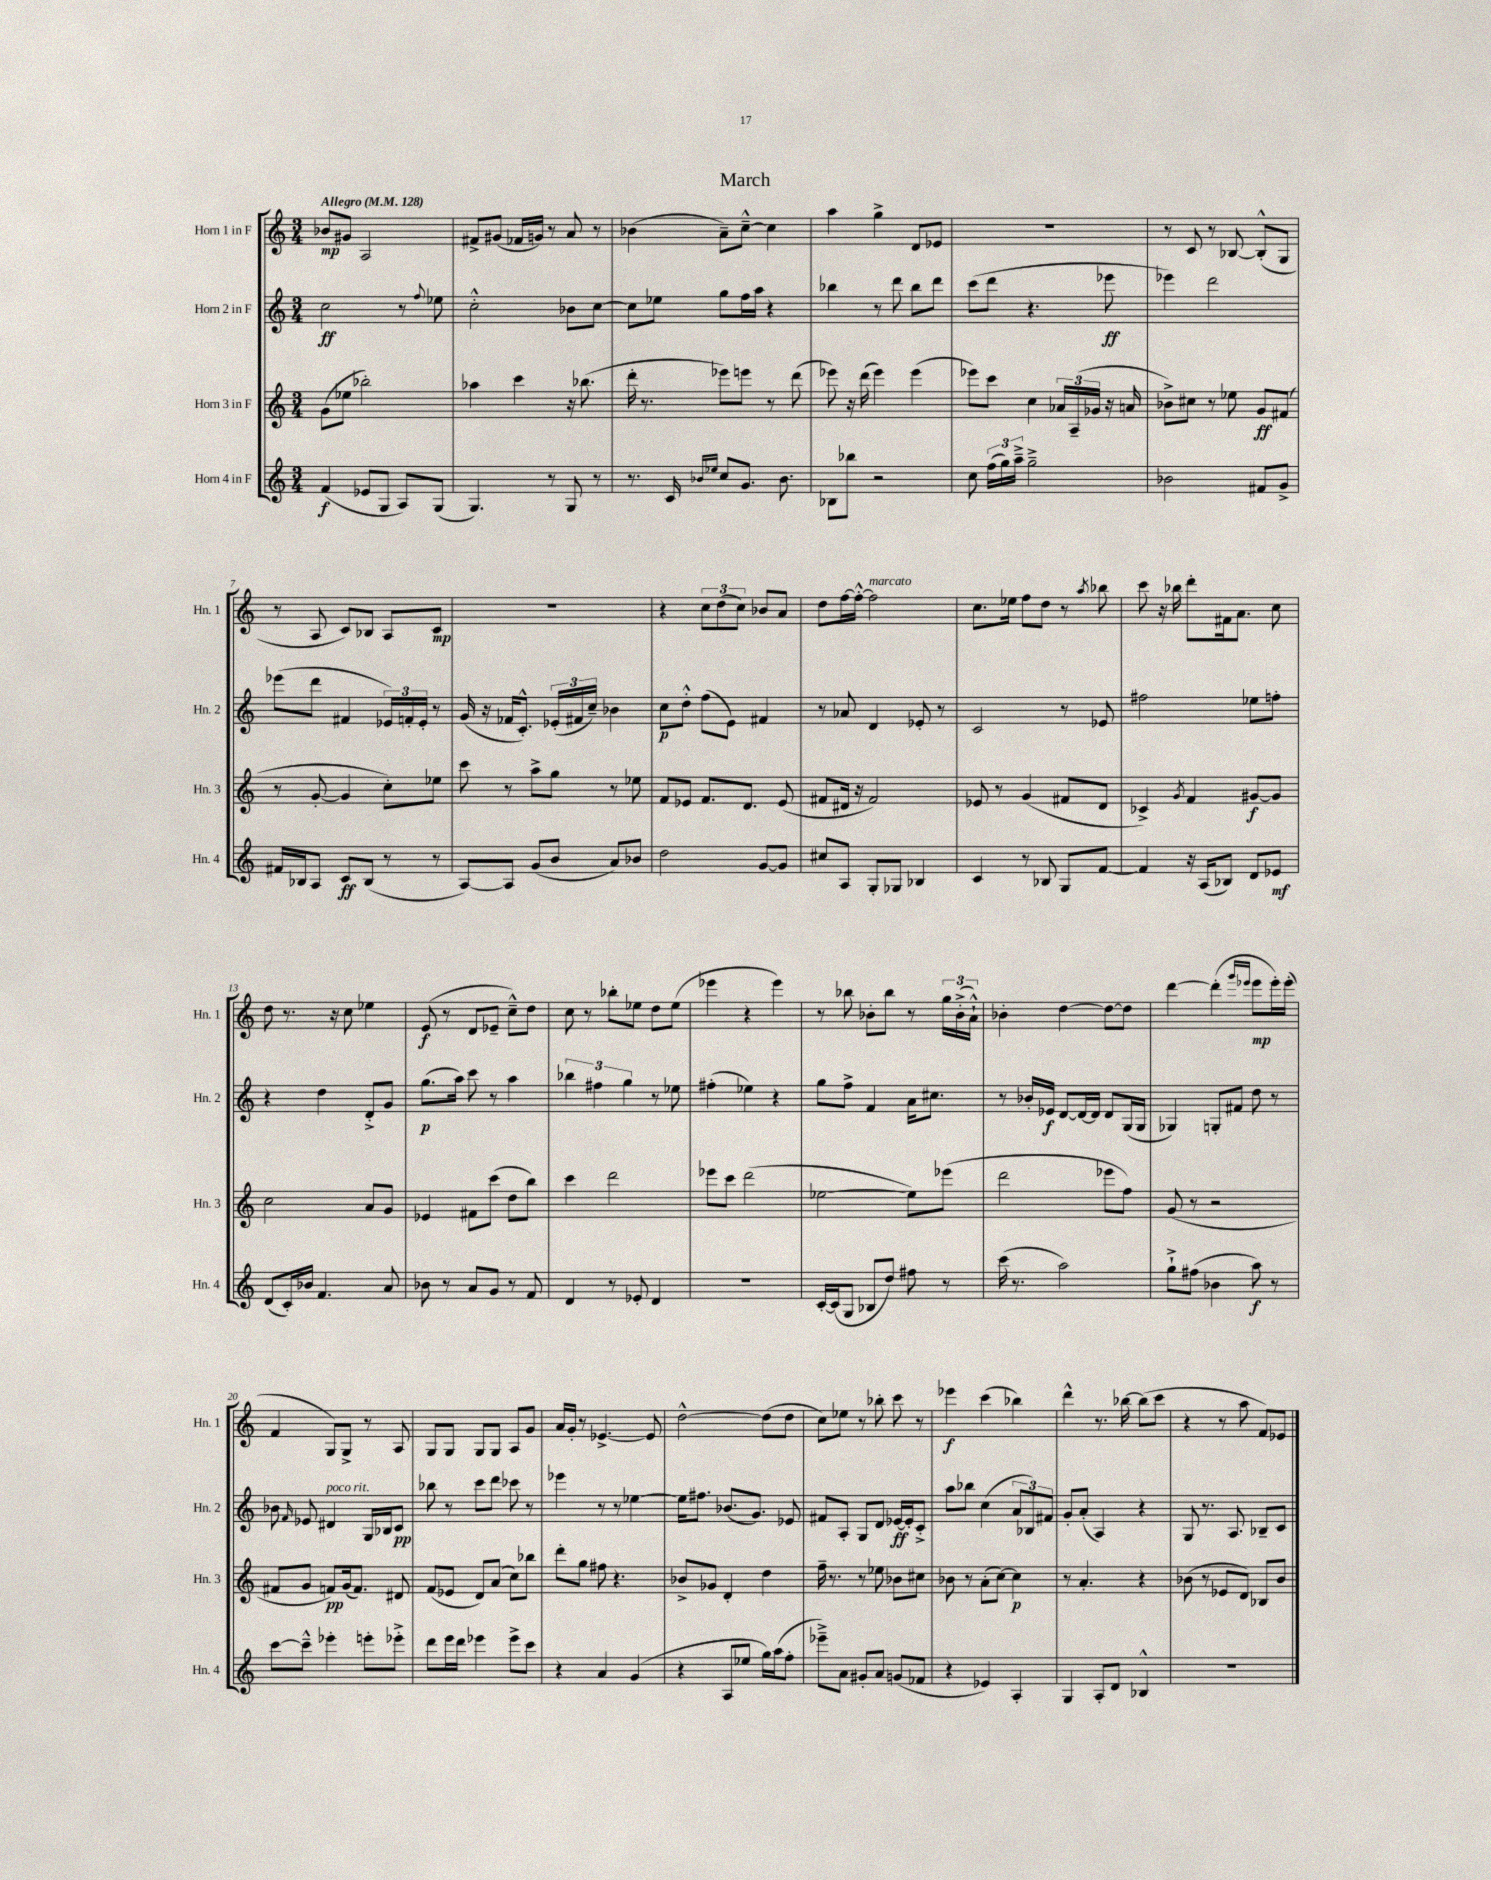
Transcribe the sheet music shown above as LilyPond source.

\header { title = "March" }
<<
\new StaffGroup <<
\new Staff = "s0" \with { instrumentName = "Horn 1 in F" shortInstrumentName = "Hn. 1" } {
    \clef treble \key c \major \numericTimeSignature \time 3/4 \tempo "Allegro" 4 = 128
    \autoBeamOff bes'8[\mp gis'8] a2 |
    fis'8[-> gis'8]( fes'16[ g'16]) r8 a'8 r8 |
    bes'4( a'8[--) c''8]~---^ c''4 |
    a''4 g''4-> d'8[ ees'8] |
    R2. |
    r8 c'8 r8 bes8~ bes8[-.-^( g8] |
    r8 a8 c'8[) bes8] a8[ c'8]\mp |
    R2. |
    r4 \tuplet 3/2 { c''8[ d''8( c''8]) } bes'8[ a'8] |
    d''8[ f''16~ f''16]~-.-^ f''2^\markup { \italic "marcato" } |
    c''8.[ ees''16] f''8[ d''8] r8 \acciaccatura { a''8 } bes''8 |
    c'''8 r16 bes''16 d'''8[-. fis'16 a'8.] c''8 |
    d''8 r8. r16 c''8 ees''4 |
    e'8\f( r8 d'8[ ees'8]-- c''8[---^) d''8] |
    c''8 r8 bes''8[-. ees''8] d''8[ ees''8]( |
    ees'''4 r4 ees'''4) |
    r8 bes''8 bes'8[-. bes''8] r8 \tuplet 3/2 { g''16[ bes'16-.->( a'16]-!-^) } |
    bes'4-. d''4~ d''8[~ d''8] |
    d'''4~ d'''4-.( \grace { g'''16[ ees'''16] } ees'''8[\mp ees'''16-.) ees'''16]-.( |
    f'4 g8[) g8]-> r8 a8 |
    g8[ g8] g8[ g8] a8[ g'8] |
    a'16[ g'16]-. r8 ees'4.~-> ees'8 |
    d''2~-^ d''8[( d''8] |
    c''8[) ees''8] r8 bes''8-. c'''8 r8 |
    ees'''4\f c'''4( bes''4) |
    d'''4-^ r8. bes''16~ bes''8[( c'''8] |
    r4 r8 a''8 f'8[) ees'8] \bar "|." |
}
\new Staff = "s1" \with { instrumentName = "Horn 2 in F" shortInstrumentName = "Hn. 2" } {
    \clef treble \key c \major \numericTimeSignature \time 3/4
    \autoBeamOff c''2\ff r8 \appoggiatura { f''8 } ees''8 |
    c''2-.-^ bes'8[ c''8]~ |
    c''8[ ees''8] g''8[ f''16 a''16] r4 |
    bes''4 r8 d'''8 bes''8[ d'''8] |
    c'''8[( d'''8] r4. ees'''8\ff |
    ees'''4) d'''2 |
    ees'''8[( d'''8] fis'4 \tuplet 3/2 { ees'16[) f'16-. ees'16]-. } r8 |
    g'16( r16 fes'16[ c'8.]-.-^) \tuplet 3/2 { ees'16[-.( fis'16 c''16]--) } bes'4 |
    c''8[\p d''8]-.-^ f''8[( e'8]) fis'4 |
    r8 aes'8 d'4 ees'8-. r8 |
    c'2 r8 ees'8 |
    fis''2 ees''8[ f''8]-. |
    r4 d''4 d'8[-.-> g'8] |
    g''8.[\p( a''16]) c'''8 r8 a''4 |
    \tuplet 3/2 { bes''4 fis''4 g''4 } r8 ees''8 |
    fis''4-.( ees''4) r4 |
    g''8[ f''8]-> f'4 a'16[ cis''8.] |
    r8 bes'16[-. ees'16]\f d'8[~ d'16~ d'16] d'8[ g16( g16] |
    ges4) g8[-. fis'8] d''8 r8 |
    bes'8 \grace { f'16 } ees'8 dis'4^\markup { \italic "poco rit." } g16[ bes16 c'8]\pp |
    bes''8 r8 c'''8[ d'''8] ces'''8 r8 |
    ees'''4 r8 r8 ees''4~ |
    ees''16[ fis''8.] bes'8.[( g'8.]) ees'8 |
    fis'8[ a8]-. g8[ d'8] ees'16[~\ff ees'16-. c'8]-.-> |
    a''8[ bes''8] c''4( \tuplet 3/2 { a'8[ bes8) fis'8] } |
    g'8[-. a'8]-.( a4) r4 |
    g8 r8. a8. bes8[-- c'8] \bar "|." |
}
\new Staff = "s2" \with { instrumentName = "Horn 3 in F" shortInstrumentName = "Hn. 3" } {
    \clef treble \key c \major \numericTimeSignature \time 3/4
    \autoBeamOff g'8[( ees''8] bes''2-.) |
    aes''4 c'''4 r16 bes''8.( |
    d'''16-. r8. ees'''8[) e'''8] r8 d'''8( |
    ees'''8) r16 d'''16( ees'''4) ees'''4( |
    ees'''8[) c'''8] c''4 \tuplet 3/2 { aes'16[ a16--( ges'16] } r16 a'16 |
    bes'8[->) cis''8] r8 ees''8 g'8[\ff fis'8]( |
    r8 g'8~-. g'4 c''8[-.) ees''8] |
    c'''8 r8 a''8[-> g''8] r8 ees''8 |
    f'8[ ees'8] f'8.[ d'8.] ees'8( |
    fis'8[ dis'16] r16 fis'2) |
    ees'8 r8 g'4( fis'8[ d'8] |
    ces'4->) \acciaccatura { g'8 } f'4 gis'8[~\f gis'8] |
    c''2 a'8[ g'8] |
    ees'4 fis'8[ c'''8]( d''8[ b''8]) |
    c'''4 d'''2 |
    ees'''8[ c'''8] d'''2( |
    ees''2~ ees''8[) ees'''8]( |
    d'''2 ees'''8[ f''8]) |
    g'8( r8 r2 |
    fis'8[ g'8] f'8[\pp) g'16( f'8.]) dis'8 |
    f'8[( ees'8] d'8[) a'8]( c''8[) bes''8] |
    d'''8[-. g''8] fis''8 r4. |
    bes'8[-> ges'8] d'4-. d''4 |
    f''16-- r8. r8 ees''8 bes'8[ cis''8] |
    bes'8 r8 a'8[-.( c''8]~) c''4\p |
    r8 a'4.-. r4 |
    bes'8( r8 ees'8[ d'8]) bes8[ bes'8] \bar "|." |
}
\new Staff = "s3" \with { instrumentName = "Horn 4 in F" shortInstrumentName = "Hn. 4" } {
    \clef treble \key c \major \numericTimeSignature \time 3/4
    \autoBeamOff f'4\f( ees'8[ g8] a8[) g8]( |
    g4.) r8 g8 r8 |
    r8. c'16 \grace { bes'16[ ees''16] } c''8[ g'8.] bes'8. |
    bes8[ bes''8] r2 |
    c''8 \tuplet 3/2 { f''16[( g''16) a''16]---> } g''2---> |
    bes'2 fis'8[ g'8]-> |
    fis'16[ bes16 a8] c'8[\ff bes8]( r8 r8 |
    a8[~) a8] g'8[( b'8] a'8[) bes'8] |
    d''2 g'8[~ g'8] |
    cis''8[ a8] g8[-. ges8] bes4 |
    c'4 r8 bes8 g8[ f'8]~ |
    f'4 r16 a16[( bes8]) d'8[ ees'8]\mf |
    d'8[( c'16-.) bes'16] f'4. a'8 |
    bes'8 r8 a'8[ g'8] r8 f'8 |
    d'4 r8 ees'8-. d'4 |
    R2. |
    c'16[~-. c'16( g8] bes8[ d''8]) fis''8 r8 |
    c'''16( r8. a''2) |
    g''8[-!-> fis''8]( bes'4 a''8\f) r8 |
    c'''8[~ c'''8]---^ ees'''4-. e'''8[-. ees'''8]-.-> |
    d'''8[ e'''16 d'''16] ees'''4 ees'''8[-> c'''8] |
    r4 a'4 g'4( |
    r4 a8[ ees''8] g''16[) a''16( f''8]-. |
    ees'''8[--->) a'8] gis'8[-. a'8] g'8[( fes'8] |
    r4 ees'4) a4-. |
    g4 a8[-. d'8] bes4-^ |
    R2. \bar "|." |
}
>>
>>
